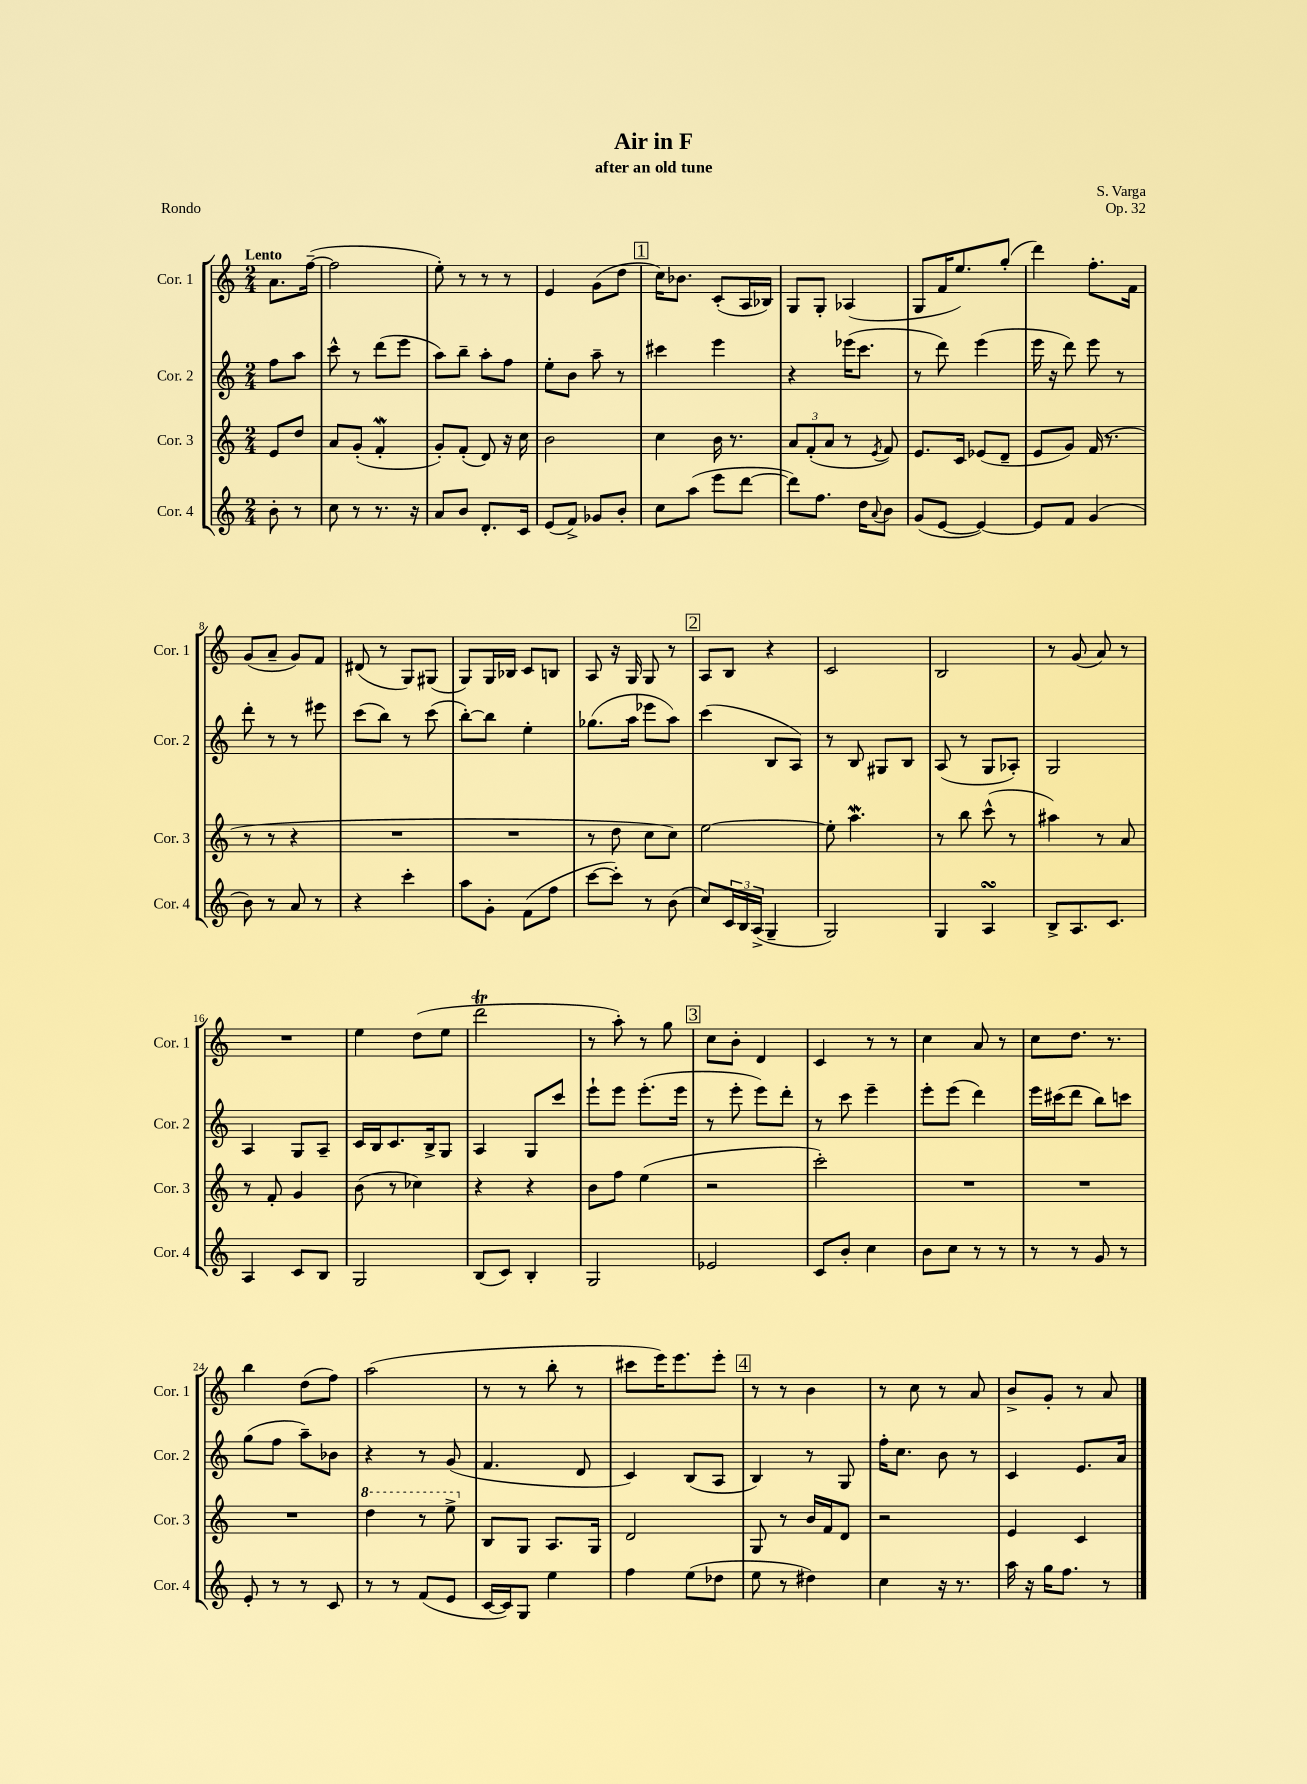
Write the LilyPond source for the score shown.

\header { title = "Air in F" composer = "S. Varga" subtitle = "after an old tune" opus = "Op. 32" piece = "Rondo" }
<<
\new StaffGroup <<
\new Staff = "s0" \with { instrumentName = "Cor. 1" shortInstrumentName = "Cor. 1" } {
    \clef treble \key c \major \numericTimeSignature \time 2/4 \partial 4 \tempo "Lento"
    a'8. f''16~--( |
    f''2 |
    e''8-.) r8 r8 r8 |
    e'4 g'8( d''8 |
    \mark \markup { \box "1" } c''16) bes'8. c'8-.( a16 bes16) |
    g8 g8-. aes4( |
    g8 f'16 e''8.) g''8-.( |
    d'''4) f''8.-. f'16 |
    g'8( a'8-- g'8) f'8 |
    dis'8( r8 g8) gis8( |
    g8) g16 bes16 c'8 b8 |
    a8 r16 g16 g8 r8 |
    \mark \markup { \box "2" } a8 b8 r4 |
    c'2 |
    b2 |
    r8 g'8( a'8) r8 |
    R2 |
    e''4 d''8( e''8 |
    d'''2\trill |
    r8 a''8-.) r8 g''8 |
    \mark \markup { \box "3" } c''8 b'8-. d'4 |
    c'4 r8 r8 |
    c''4 a'8 r8 |
    c''8 d''8. r8. |
    b''4 d''8( f''8) |
    a''2( |
    r8 r8 b''8-. r8 |
    cis'''8 e'''16) e'''8. e'''8-. |
    \mark \markup { \box "4" } r8 r8 b'4 |
    r8 c''8 r8 a'8 |
    b'8-> g'8-. r8 a'8 \bar "|." |
}
\new Staff = "s1" \with { instrumentName = "Cor. 2" shortInstrumentName = "Cor. 2" } {
    \clef treble \key c \major \numericTimeSignature \time 2/4 \partial 4
    f''8 a''8 |
    c'''8-^ r8 d'''8( e'''8 |
    a''8) b''8-- a''8-. f''8 |
    e''8-. b'8 a''8-- r8 |
    \mark \markup { \box "1" } cis'''4 e'''4 |
    r4 ees'''16( c'''8. |
    r8 d'''8) e'''4( |
    e'''16 r16 d'''8) e'''8 r8 |
    d'''8-. r8 r8 eis'''8 |
    c'''8( b''8) r8 c'''8( |
    b''8~-.) b''8 e''4-. |
    ges''8.( a''16 ees'''8 a''8) |
    \mark \markup { \box "2" } c'''4( b8 a8) |
    r8 b8 gis8 b8 |
    a8( r8 g8 aes8-.) |
    g2 |
    a4 g8 a8-- |
    c'16 b16 c'8. b16-> g8 |
    a4 g8 c'''8 |
    e'''8-! e'''8 e'''8.-.( e'''16 |
    \mark \markup { \box "3" } r8 e'''8-. e'''8) d'''8-. |
    r8 c'''8 e'''4-- |
    e'''8-. e'''8( d'''4) |
    e'''16 cis'''16( d'''8 b''8) c'''8 |
    g''8( f''8 a''8--) bes'8 |
    r4 r8 g'8( |
    f'4. d'8 |
    c'4) b8( a8 |
    \mark \markup { \box "4" } b4) r8 g8 |
    f''16-. c''8. b'8 r8 |
    c'4 e'8. a'16 \bar "|." |
}
\new Staff = "s2" \with { instrumentName = "Cor. 3" shortInstrumentName = "Cor. 3" } {
    \clef treble \key c \major \numericTimeSignature \time 2/4 \partial 4
    e'8 d''8 |
    a'8 g'8-.( f'4-.\mordent |
    g'8-.) f'8-.( d'8) r16 c''16 |
    b'2 |
    \mark \markup { \box "1" } c''4 b'16 r8. |
    \tuplet 3/2 { a'8 f'8-.( a'8 } r8 \acciaccatura { e'8 } f'8) |
    e'8. c'16 ees'8( d'8-- |
    e'8 g'8) f'16( r8. |
    r8 r8 r4 |
    R2 |
    R2 |
    r8 d''8 c''8 c''8) |
    \mark \markup { \box "2" } e''2~ |
    e''8-. a''4.\mordent |
    r8 b''8 c'''8-^( r8 |
    ais''4) r8 a'8 |
    r8 f'8-. g'4 |
    b'8( r8 ces''4) |
    r4 r4 |
    b'8 f''8 e''4( |
    \mark \markup { \box "3" } r2 |
    c'''2-.) |
    R2 |
    R2 |
    R2 |
    \ottava #1 d'''4 r8 e'''8-> \ottava #0 |
    b8 g8 a8. g16 |
    d'2 |
    \mark \markup { \box "4" } g8 r8 b'16 f'16 d'8 |
    r2 |
    e'4 c'4 \bar "|." |
}
\new Staff = "s3" \with { instrumentName = "Cor. 4" shortInstrumentName = "Cor. 4" } {
    \clef treble \key c \major \numericTimeSignature \time 2/4 \partial 4
    b'8-. r8 |
    c''8 r8 r8. r16 |
    a'8 b'8 d'8.-. c'16 |
    e'8( f'8->) ges'8 b'8-. |
    \mark \markup { \box "1" } c''8 a''8( e'''8 d'''8~ |
    d'''8) f''8. d''16 \appoggiatura { a'8 } b'8 |
    g'8( e'8~ e'4~) |
    e'8 f'8 g'4( |
    b'8) r8 a'8 r8 |
    r4 c'''4-. |
    a''8 g'8-. f'8( f''8 |
    c'''8~ c'''8-.) r8 b'8( |
    \mark \markup { \box "2" } c''8) \tuplet 3/2 { c'16 b16 a16->( } g4-- |
    g2) |
    g4 a4\turn |
    b8-> a8. c'8. |
    a4 c'8 b8 |
    g2 |
    b8( c'8) b4-. |
    g2 |
    \mark \markup { \box "3" } ees'2 |
    c'8 b'8-. c''4 |
    b'8 c''8 r8 r8 |
    r8 r8 g'8 r8 |
    e'8-. r8 r8 c'8 |
    r8 r8 f'8( e'8 |
    c'16~ c'16) g8 e''4 |
    f''4 e''8( des''8 |
    \mark \markup { \box "4" } e''8 r8 dis''4) |
    c''4 r16 r8. |
    a''16 r16 g''16 f''8. r8 \bar "|." |
}
>>
>>
